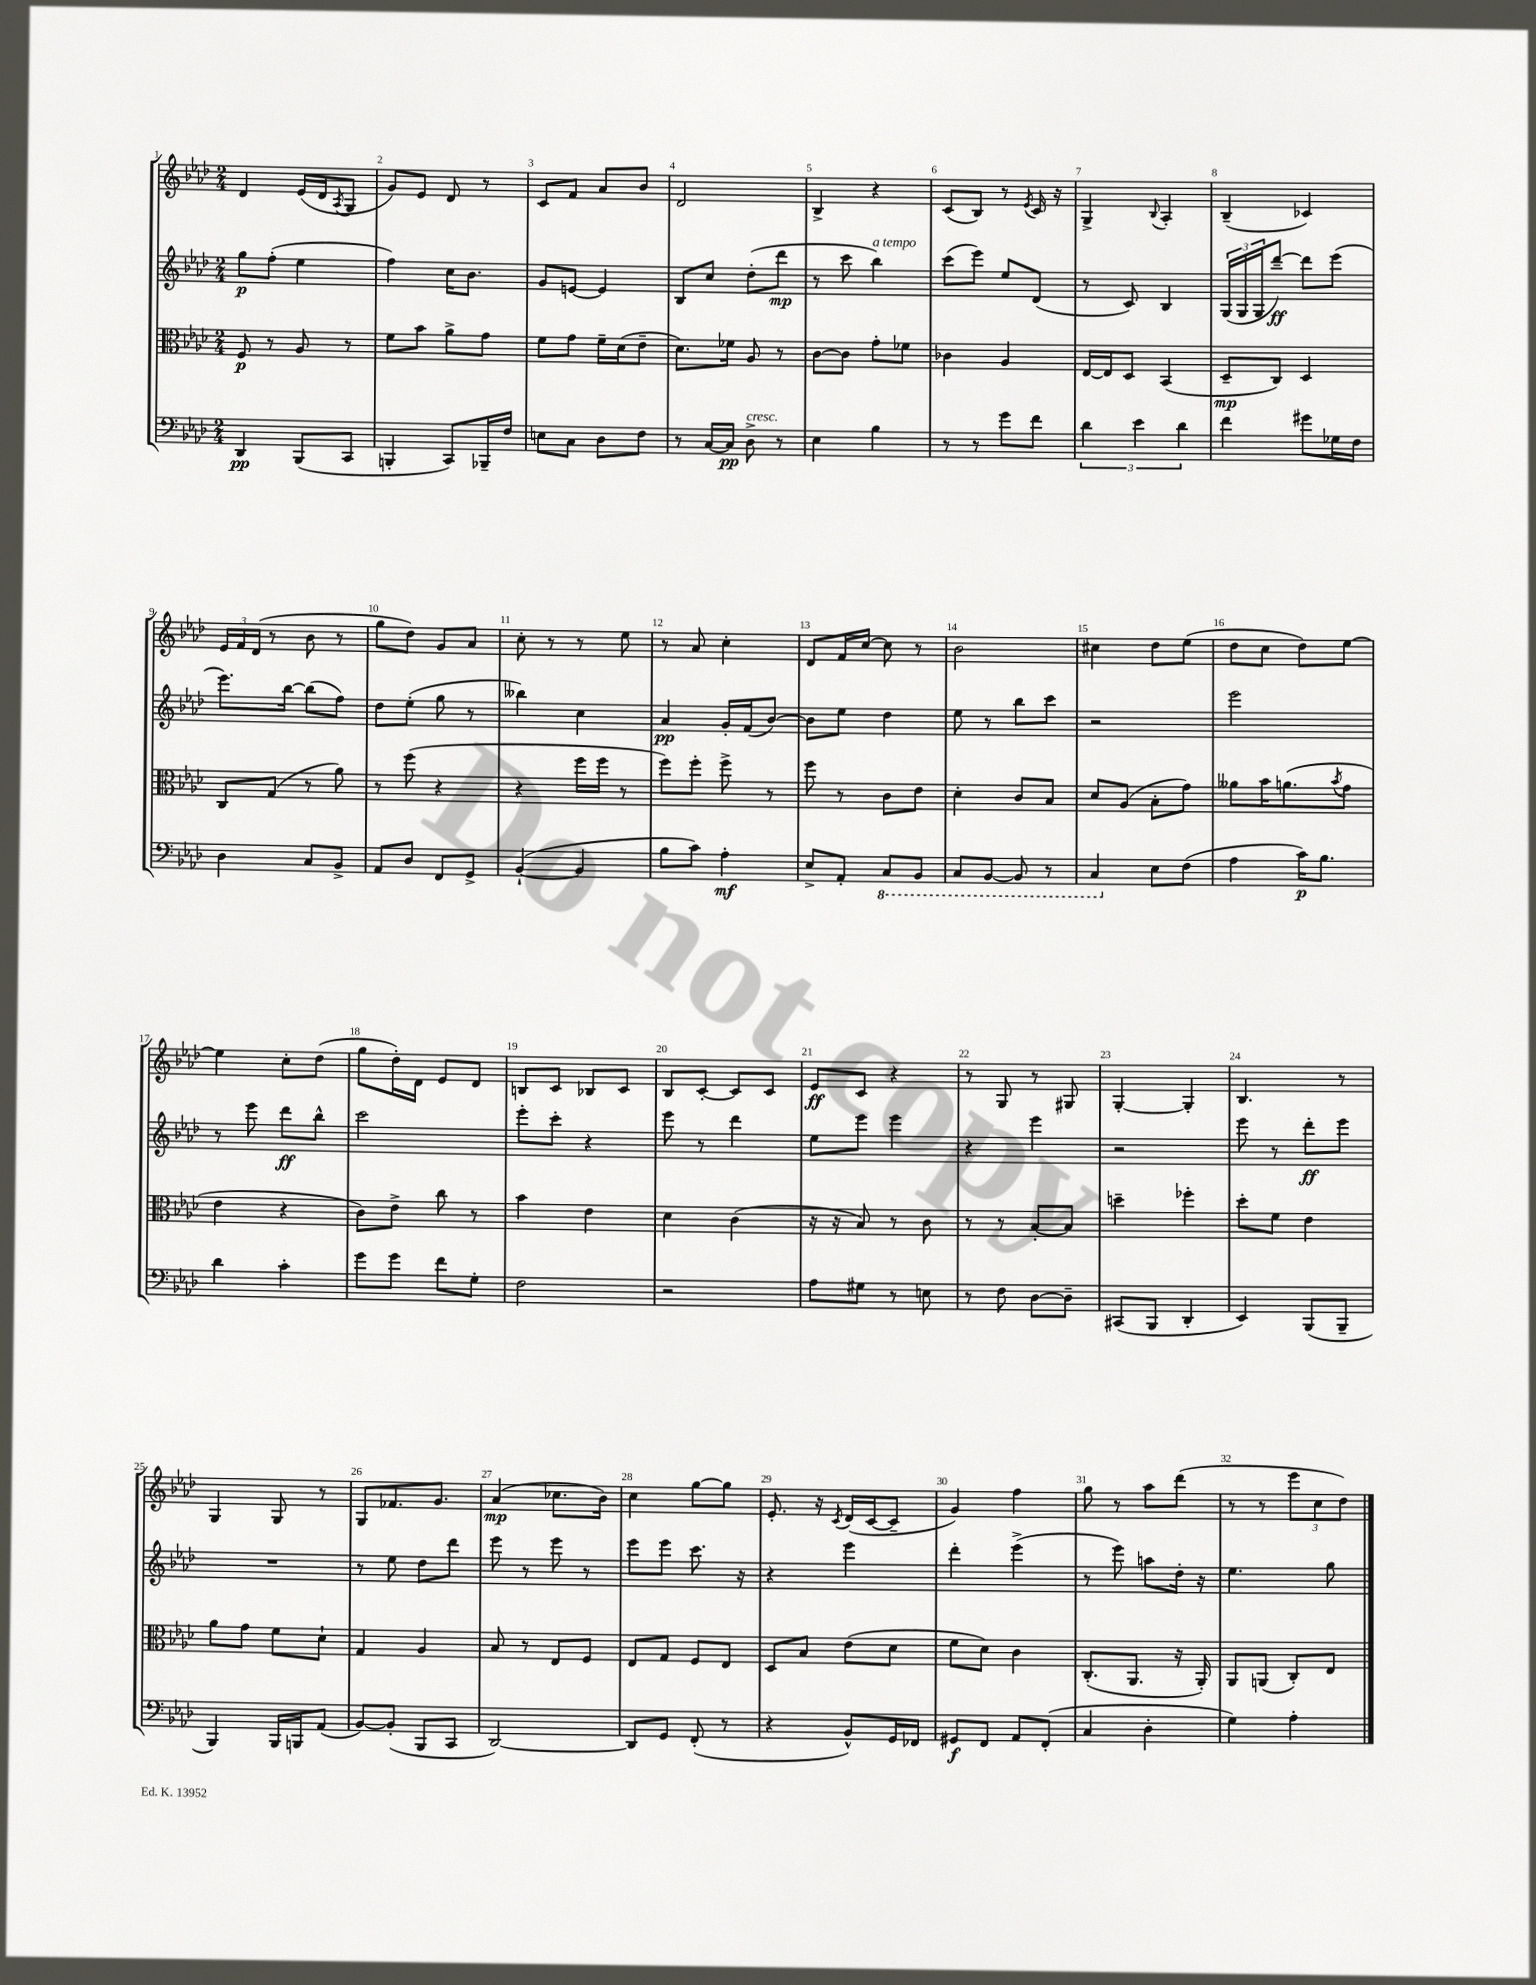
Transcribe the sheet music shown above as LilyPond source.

<<
\new StaffGroup <<
\new Staff = "s0" {
    \clef treble \key aes \major \numericTimeSignature \time 2/4
    des'4 ees'16( des'16 \acciaccatura { aes8 } g8 |
    g'8) ees'8 des'8 r8 |
    c'8 f'8 aes'8 bes'8 |
    des'2 |
    bes4-> r4 |
    c'8( bes8) r8 \acciaccatura { ees'8 } c'16 r16 |
    g4-> \appoggiatura { bes8 } aes4-. |
    bes4--( ces'4) |
    \tuplet 3/2 { ees'16 f'16 des'16( } r8 bes'8 r8 |
    g''8 des''8) g'8 aes'8 |
    c''8-. r8 r8 ees''8 |
    r8 aes'8 c''4-. |
    des'8 f'16 c''16~ c''8 r8 |
    bes'2 |
    cis''4 des''8 ees''8( |
    des''8 c''8 des''8) ees''8~ |
    ees''4 c''8-. des''8( |
    g''8 des''16-.) des'16 ees'8 des'8 |
    b8 c'8 bes8 c'8 |
    bes8 c'8~-. c'8 c'8 |
    ees'8\ff c'8 r4 |
    r8 g8 r8 gis8 |
    g4~-. g4-. |
    bes4. r8 |
    g4 g8 r8 |
    g8 fes'8. g'8. |
    aes'4\mp( ces''8. bes'16) |
    c''4 g''8~ g''8 |
    ees'8.-. r16 \acciaccatura { c'8 } des'16( c'16~ c'8-- |
    g'4) f''4 |
    g''8 r8 aes''8 des'''8( |
    r8 r8 \tuplet 3/2 { ees'''8 c''8 des''8) } \bar "|." |
}
\new Staff = "s1" {
    \clef treble \key aes \major \numericTimeSignature \time 2/4
    g''8\p f''8-.( ees''4 |
    f''4) c''16 bes'8. |
    g'8 e'8~ e'4 |
    bes8 c''8 des''8-.( des'''8\mp |
    r8 c'''8 bes''4^\markup { \italic "a tempo" }) |
    c'''8( ees'''8) ees''8 des'8( |
    r8 c'8) bes4 |
    \tuplet 3/2 { g16( g16 g16 } des'''8~--\ff) des'''8 ees'''8( |
    ees'''8.) bes''16~ bes''8( f''8) |
    des''8 ees''8-.( g''8 r8 |
    beses''4) c''4 |
    aes'4\pp g'16-. f'16( bes'8~) |
    bes'8 ees''8 des''4 |
    ees''8 r8 bes''8 c'''8 |
    r2 |
    ees'''2 |
    r8 ees'''8 des'''8\ff bes''8-^ |
    c'''2 |
    ees'''8-. c'''8-. r4 |
    ees'''8 r8 des'''4 |
    ees''8 ees'''8 ees'''4 |
    r4 ees'''4 |
    r2 |
    ees'''8 r8 des'''8-.\ff ees'''8 |
    R2 |
    r8 ees''8 des''8 des'''8 |
    ees'''8 r8 ees'''8 r8 |
    ees'''8 ees'''8 c'''8. r16 |
    r4 ees'''4 |
    des'''4-. ees'''4->( |
    r8 ees'''8) a''8 des''16-. r16 |
    ees''4. g''8 \bar "|." |
}
\new Staff = "s2" {
    \clef alto \key aes \major \numericTimeSignature \time 2/4
    f8\p r8 aes8 r8 |
    f'8 bes'8 aes'8-> g'8 |
    f'8 g'8 f'16-- des'16( ees'8-- |
    des'8.) fes'16 aes8 r8 |
    c'8~ c'8 g'8-. fes'8 |
    ces'4 aes4 |
    ees16~ ees16 des8 bes,4( |
    des8--\mp c8) des4 |
    c8 g8( r8 aes'8) |
    r8 f''8( r4 |
    r4 f''16 f''16 r8 |
    f''8) f''8-. f''8-> r8 |
    f''8 r8 c'8 ees'8 |
    des'4-. c'8 bes8 |
    des'8 aes8( bes8-. g'8) |
    aeses'8 bes'16 a'8.( \acciaccatura { bes'8 } g'8 |
    ees'4 r4 |
    c'8) ees'8-> c''8 r8 |
    bes'4 ees'4 |
    des'4 c'4( |
    r16 r16 bes8) r8 c'8 |
    r8 r8 bes8~-. bes8 |
    d''4-- fes''4-. |
    des''8-. f'8 ees'4 |
    aes'8 g'8 f'8 des'8-! |
    g4 aes4 |
    bes8 r8 ees8 f8 |
    ees8 g8 f8 ees8 |
    des8 bes8 ees'8( des'8 |
    f'8 des'8) c'4 |
    c8.-.( aes,8. r16 aes,16-.) |
    aes,8 a,8( c8-.) ees8 \bar "|." |
}
\new Staff = "s3" {
    \clef bass \key aes \major \numericTimeSignature \time 2/4
    des,4\pp bes,,8( c,8 |
    b,,4-. c,8) bes,,16-- f16 |
    e8 c8 des8 f8 |
    r8 c16~ c16\pp des8->^\markup { \italic "cresc." } r8 |
    ees4 bes4 |
    r8 r8 g'8 f'8 |
    \tuplet 3/2 { des'4 ees'4 des'4 } |
    f'4 gis'8 ges16 f16 |
    des4 c8 bes,8-> |
    aes,8 des8 f,8 g,8-> |
    bes,4~-!( bes,4 |
    bes8 c'8) aes4-.\mf |
    ees8-> aes,8-. \ottava #-1 c,8 bes,,8 |
    c,8 bes,,8~ bes,,8 r8 |
    c,4 \ottava #0 ees8 f8( |
    aes4 c'16\p) bes8. |
    des'4 c'4-. |
    g'8 g'8 f'8 g8-. |
    f2 |
    r2 |
    aes8 gis8 r8 e8 |
    r8 f8 des8~ des8-- |
    cis,8( bes,,8 des,4-. |
    ees,4) bes,,8( bes,,8-- |
    bes,,4) bes,,16 b,,16 aes,8( |
    bes,8~) bes,8-.( bes,,8 c,8 |
    des,2~) |
    des,8 g,8 f,8-.( r8 |
    r4 bes,8-^) g,16 fes,16 |
    gis,8\f f,8 aes,8 f,8-.( |
    c4 des4-. |
    g4) aes4-. \bar "|." |
}
>>
>>
\layout { \context { \Score \override BarNumber.break-visibility = ##(#f #t #t) barNumberVisibility = #all-bar-numbers-visible } }
